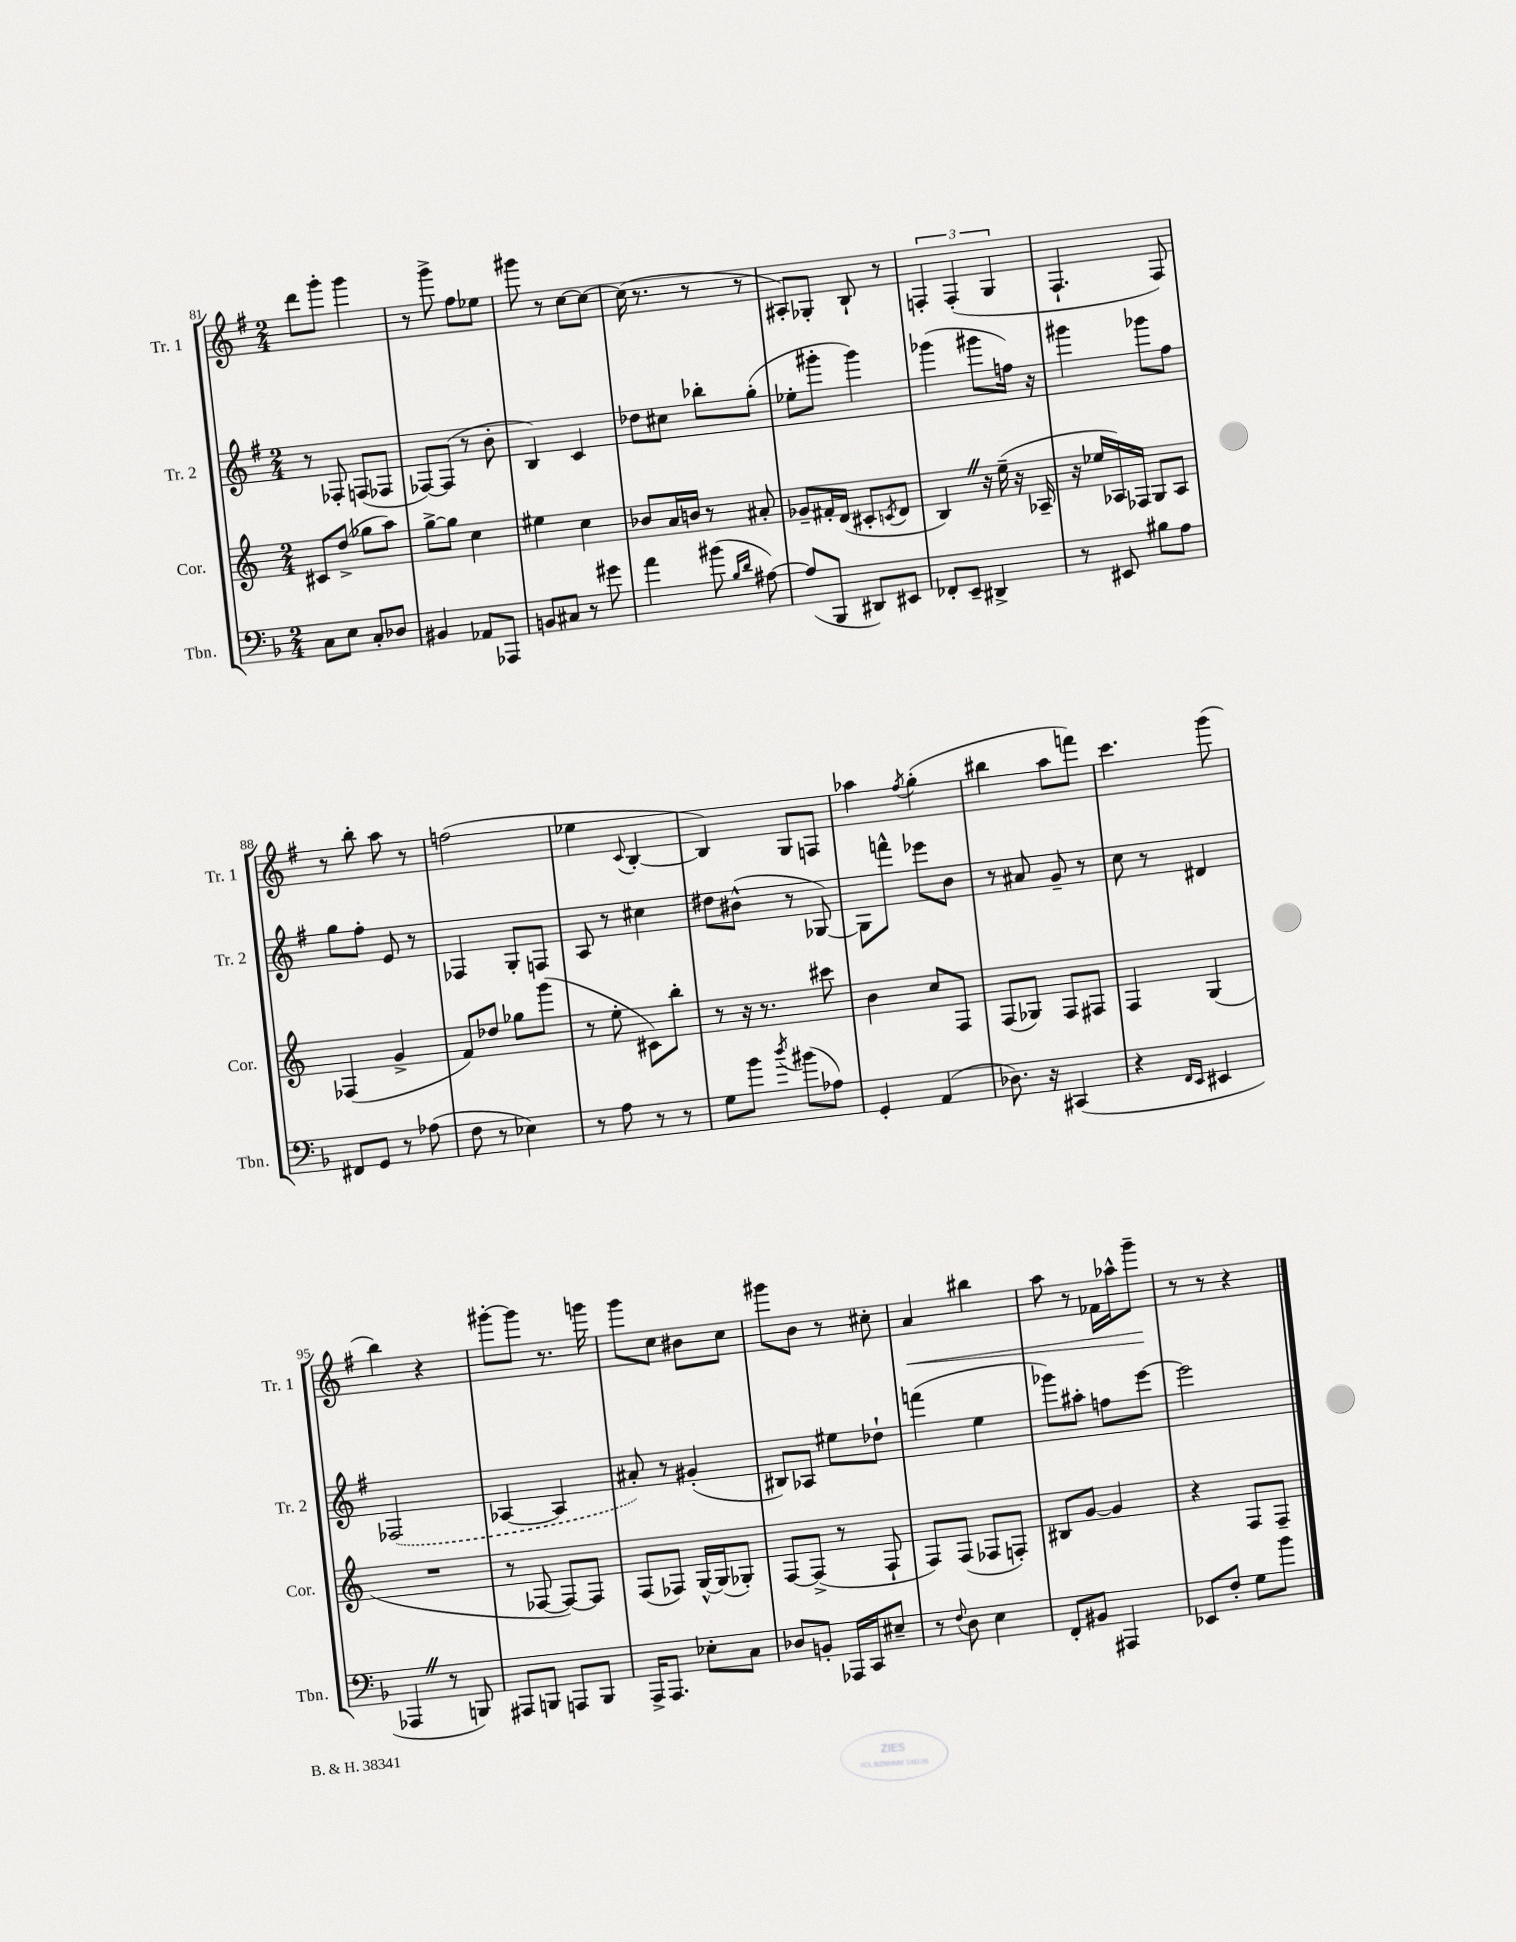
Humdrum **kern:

**kern	**kern	**kern	**kern
*staff4	*staff3	*staff2	*staff1
*clefF4	*clefG2	*clefG2	*clefG2
*k[b-]	*k[]	*k[f#]	*k[f#]
*M2/4	*M2/4	*M2/4	*M2/4
8C	8c#	8r	8ddd
8E	(8dd^	8F-'	8ggg'
8C'	8gg-	(8F	4ggg
8D-	8aa)	8F-	.
=	=	=	=
4BB#	[8gg^	[8F-)	8r
.	8gg]	(8F-]	8ggg^
8AA-	4cc	8r	8ff#
8AAA-	.	8b'	8ee-
=	=	=	=
8BB	4ee#	4B)	8ggg#
8C#	.	.	8r
8r	4cc	4c	[8cc
8g#	.	.	8cc_
=	=	=	=
4a	8b-	8dd-	(16cc]
.	.	.	8.r
.	16a	8cc#	.
.	16b	.	.
(8b#	8r	8bb-'	8r
16qqB-	.	.	.
16qqd	.	.	.
[8A#)	8a#'	(8gg'	8r
=	=	=	=
(8A#]	8g-~	8ee-'	8A#')
8BBB-	16f#'	8ggg#'	8G-'
.	(16d	.	.
8DD#)	8c#'	4ggg#)	8B`
.	8qc	.	.
8EE#	8d	.	8r
=	=	=	=
8FF-'	4B)	(4ggg-	6F'
8EE~	.	.	.
.	.	.	(6F'
4DD#^	16r	8ggg#	.
.	(16ee~	.	.
.	.	.	6G
.	16r	16ff)	.
.	16A-~	16r	.
=	=	=	=
8r	16r	4ggg#	4.F#`
.	16ee-	.	.
8EE#	16A-)	.	.
.	16F-	.	.
8B#	8G	8ggg-	.
8A	8A-	8ff#	8F#)
=	=	=	=
8FF#	(4F-	8gg	8r
8GG	.	8ff#'	8bb'
8r	4g^	8e	8aa
(8A-	.	8r	8r
=	=	=	=
8F	8f)	4F-	(2ff
8r	8dd-	.	.
4E-)	8gg-	8G'	.
.	(8ggg	8F	.
=	=	=	=
8r	8r	8A	4ee-
8A	8ee'	8r	.
.	.	.	8qqc
8r	8c#)	4cc#	[4B'
8r	8bb'	.	.
=	=	=	=
8G	8r	8dd#	4B])
8b-	16r	(8b#^^	.
.	8.r	.	.
8qdd	.	.	.
(8b#	.	8r	8G
8A-)	8ccc#	[8G-)	8F
=	=	=	=
4GG'	4b	8G-]	4aa-
.	.	8fff^^	.
.	.	.	8qff#
(4AA	8cc	8eee-	(4gg'
.	8F	8b	.
=	=	=	=
8.D-)	(8F	8r	4bb#
.	8G-)	8a#	.
16r	.	.	.
(4CC#	8F	8g~	8aa
.	8F#	8r	8fff)
=	=	=	=
4r	4F	8cc	4.ccc
.	.	8r	.
16qqFF	.	.	.
16qqEE	.	.	.
4EE#	(4G	4d#	.
.	.	.	(8ggg
=	=	=	=
4AAA-	2r	(2F-	4bb)
8r	.	.	4r
8BBB)	.	.	.
=	=	=	=
8AAA#	8r	[4A-	[8ggg#'
8BBB	[8F-	.	8ggg#]
8AAA	8F-_)	4A-]	8.r
8BBB	8F-]	.	.
.	.	.	16ggg
=	=	=	=
16AAA^	(8F	8a#')	8ggg
8.AAA	.	.	.
.	8F-)	8r	8cc
8E-'	[16G^^	(4g#'	8b#
.	(16G]	.	.
8C	8G-')	.	8cc
=	=	=	=
8D-	[8F	8B#)	8ggg#
8BB'	(8F^]	8A-	8b
16AAA-	8r	8ee#	8r
16CC	.	.	.
8E#~	8F`	8dd-`	8cc#'
=	=	=	=
8r	8F)	(4fff	4a
8qqF	.	.	.
8D	(8F	.	.
4E	8F-	4ee	4bb#
.	8F')	.	.
=	=	=	=
8FF'	8B#	8ggg-)	8aa
8BB#	[8g	8aa#'	8r
4AAA#	4g]	8ff	16f-
.	.	.	16aa-^^
.	.	[8eee	8ggg~
=	=	=	=
8EE-	4r	2eee]	8r
8F'	.	.	8r
8G	8F	.	4r
8b-	8F~	.	.
==	==	==	==
*-	*-	*-	*-
